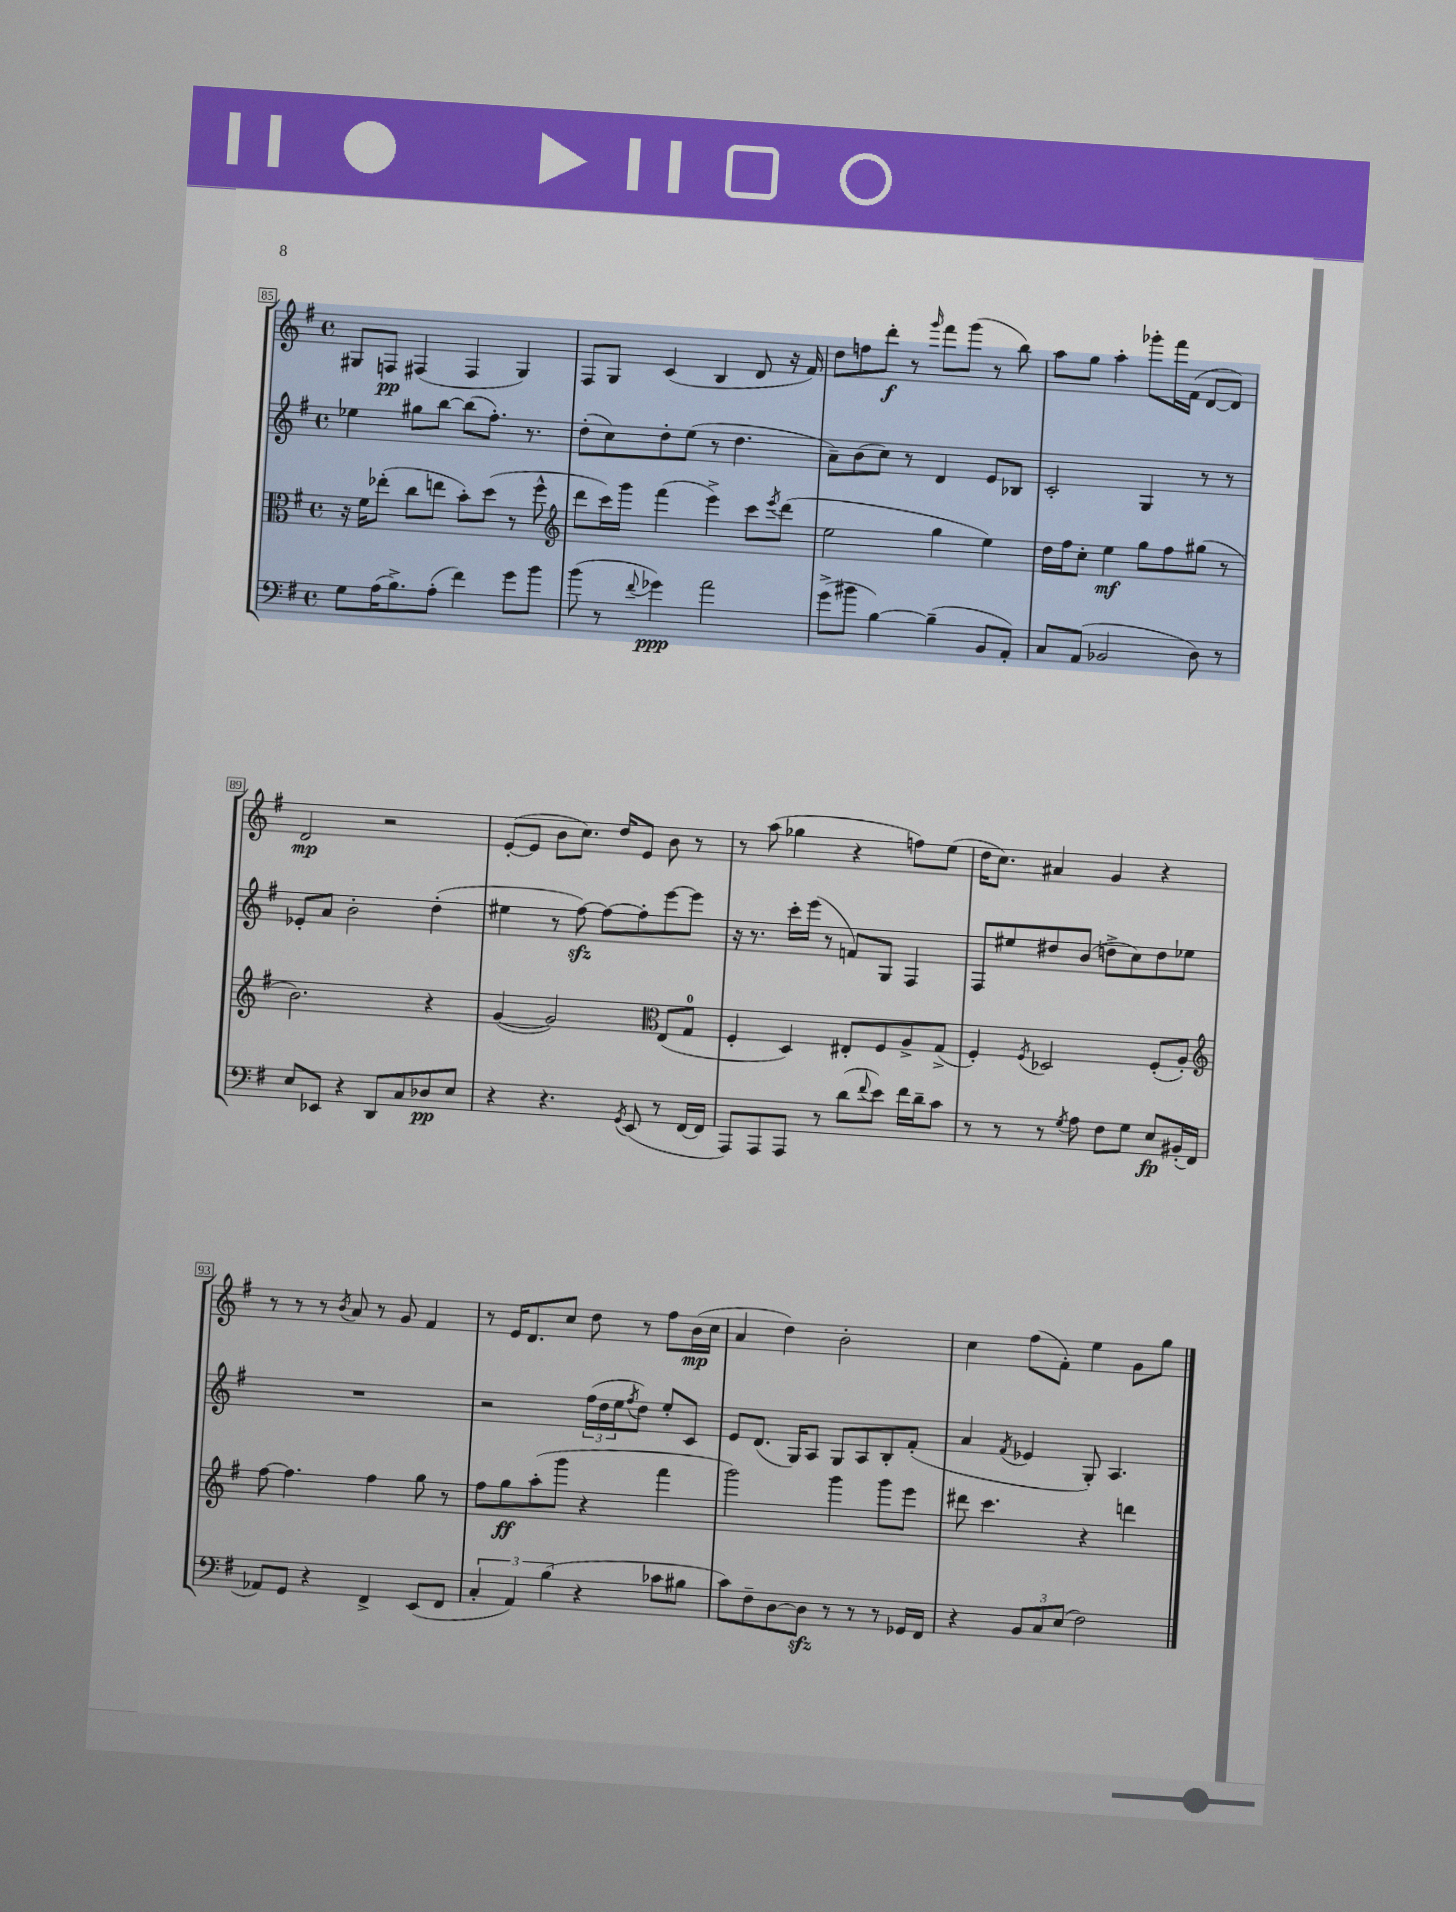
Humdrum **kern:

**kern	**kern	**kern	**kern
*staff4	*staff3	*staff2	*staff1
*clefF4	*clefC3	*clefG2	*clefG2
*k[f#]	*k[f#]	*k[f#]	*k[f#]
*M4/4	*M4/4	*M4/4	*M4/4
*met(c)	*met(c)	*met(c)	*met(c)
8G	16r	4ee-	8G#
.	16f#	.	.
(16A	(8ee-'	.	8F
8.B^)	.	.	.
.	8cc	8gg#	(4F#
(8A'	8ee	[8bb	.
4f#)	8b')	(8bb]	4F#
.	(8dd	8.ff#')	.
8g	8r	.	4G#)
.	.	8.r	.
8b	8ff#^^	.	.
=	=	=	=
*	*clefG2	*	*
(8b	8ddd	(8dd'	8F#
8r	16ccc)	8cc)	8G
.	16ggg	.	.
8qqf#	.	.	.
4g-)	(4fff#	8dd'	(4c
.	.	(8ee	.
2a	4eee^)	8r	4B
.	.	4.dd	.
.	8ccc	.	8d
.	8qeee	.	.
.	(8ddd	.	16r
.	.	.	16f#)
=	=	=	=
(8g^	2ee	8a~)	8dd
8b#	.	(8b	8ff
[4B)	.	8cc)	8ddd'
.	.	8r	8r
.	.	.	16qqggg
(4B~]	4gg	4d	8fff#
.	.	.	(8ggg
8BB	4ee)	8e	8r
8AA')	.	8B-	8bb)
=	=	=	=
8C	16dd	2c'	8aa
.	16ff#	.	.
(8AA	8cc'	.	8gg
2BB-	4ee	.	4aa'
.	8gg	4G	8ggg-'
.	8ff#	.	16fff#
.	.	.	(16f#
8D)	(8gg#	8r	[8d
8r	8r	8r	8d])
=	=	=	=
8E	2.b)	8e-'	2d
8EE-	.	8a	.
4r	.	2b'	.
8DD	.	.	2r
8C	.	.	.
8D-	4r	(4dd'	.
8E	.	.	.
=	=	=	=
4r	([4g	4ee#	([8e'
.	.	.	8e]
4.r	2g])	8r	8b
.	.	[8ff#)	8.cc)
.	.	8ff#_	.
.	.	.	16dd
8qGG	.	.	.
(8EE	.	8ff#']	8e
*	*clefC3	*	*
8r	(8E	[8eee	8b
[16FF#	8G	8eee]	8r
16FF#]	.	.	.
=	=	=	=
8AAA)	4F#'	16r	8r
.	.	8.r	.
8AAA	.	.	(8aa
8AAA	4D)	16ccc'	4gg-
.	.	(16eee	.
8r	.	8r	.
(8d	8E#'	8f)	4r
8qqf#	.	.	.
8e)	8F#	8G	.
16f#	8A^	4F#	8ff)
16d~	.	.	.
8c	(8G^	.	(8ee
=	=	=	=
8r	4F#')	8F#	16dd
.	.	.	8.cc)
8r	.	8ee#	.
.	8qF#	.	.
8r	2D-	8dd#	4a#
8qG	.	.	.
8A	.	(8b	.
8F#	.	8dd^	4g
8G	.	8cc)	.
8E	(8F#'	8dd	4r
(16BB#'	8A')	8ee-	.
16FF#	.	.	.
=	=	=	=
*	*clefG2	*	*
8AA-)	[8ff#	1r	8r
8GG	4.ff#]	.	8r
4r	.	.	8r
.	.	.	8qb
.	.	.	8a
4FF#^	4ff#	.	8r
.	.	.	8g
(8EE	8gg	.	4f#
8FF#	8r	.	.
=	=	=	=
6C'	8ff#	2r	8r
.	8gg	.	16e
6AA)	.	.	.
.	.	.	8.d
.	(8aa'	.	.
(6B	.	.	.
.	8ggg	.	8cc
4r	4r	(24ff#	8dd
.	.	24dd	.
.	.	24ee	.
.	.	8qff#	.
.	.	8dd)	8r
8c-	4fff#	8ee'	8ff#
8B#	.	8c	(16b
.	.	.	16cc
=	=	=	=
8c)	2ggg)	8e	4a
8F#~	.	(8.d	.
[8D	.	.	4dd)
.	.	16G)	.
8D]	.	8A	.
8r	4ggg	8G	2b'
8r	.	8A	.
8r	8ggg	8B'	.
16GG-	8eee	(8f#'	.
16FF#	.	.	.
=	=	=	=
4r	8ddd#	4a	4cc
.	4.ccc	.	.
.	.	8qf#	.
12BB	.	4e-	(8ff#
12C	.	.	.
.	.	.	8f#')
(12E	.	.	.
2F#)	4r	8G')	4ee
.	.	4.A	.
.	4ddd	.	8g
.	.	.	8gg
==	==	==	==
*-	*-	*-	*-
